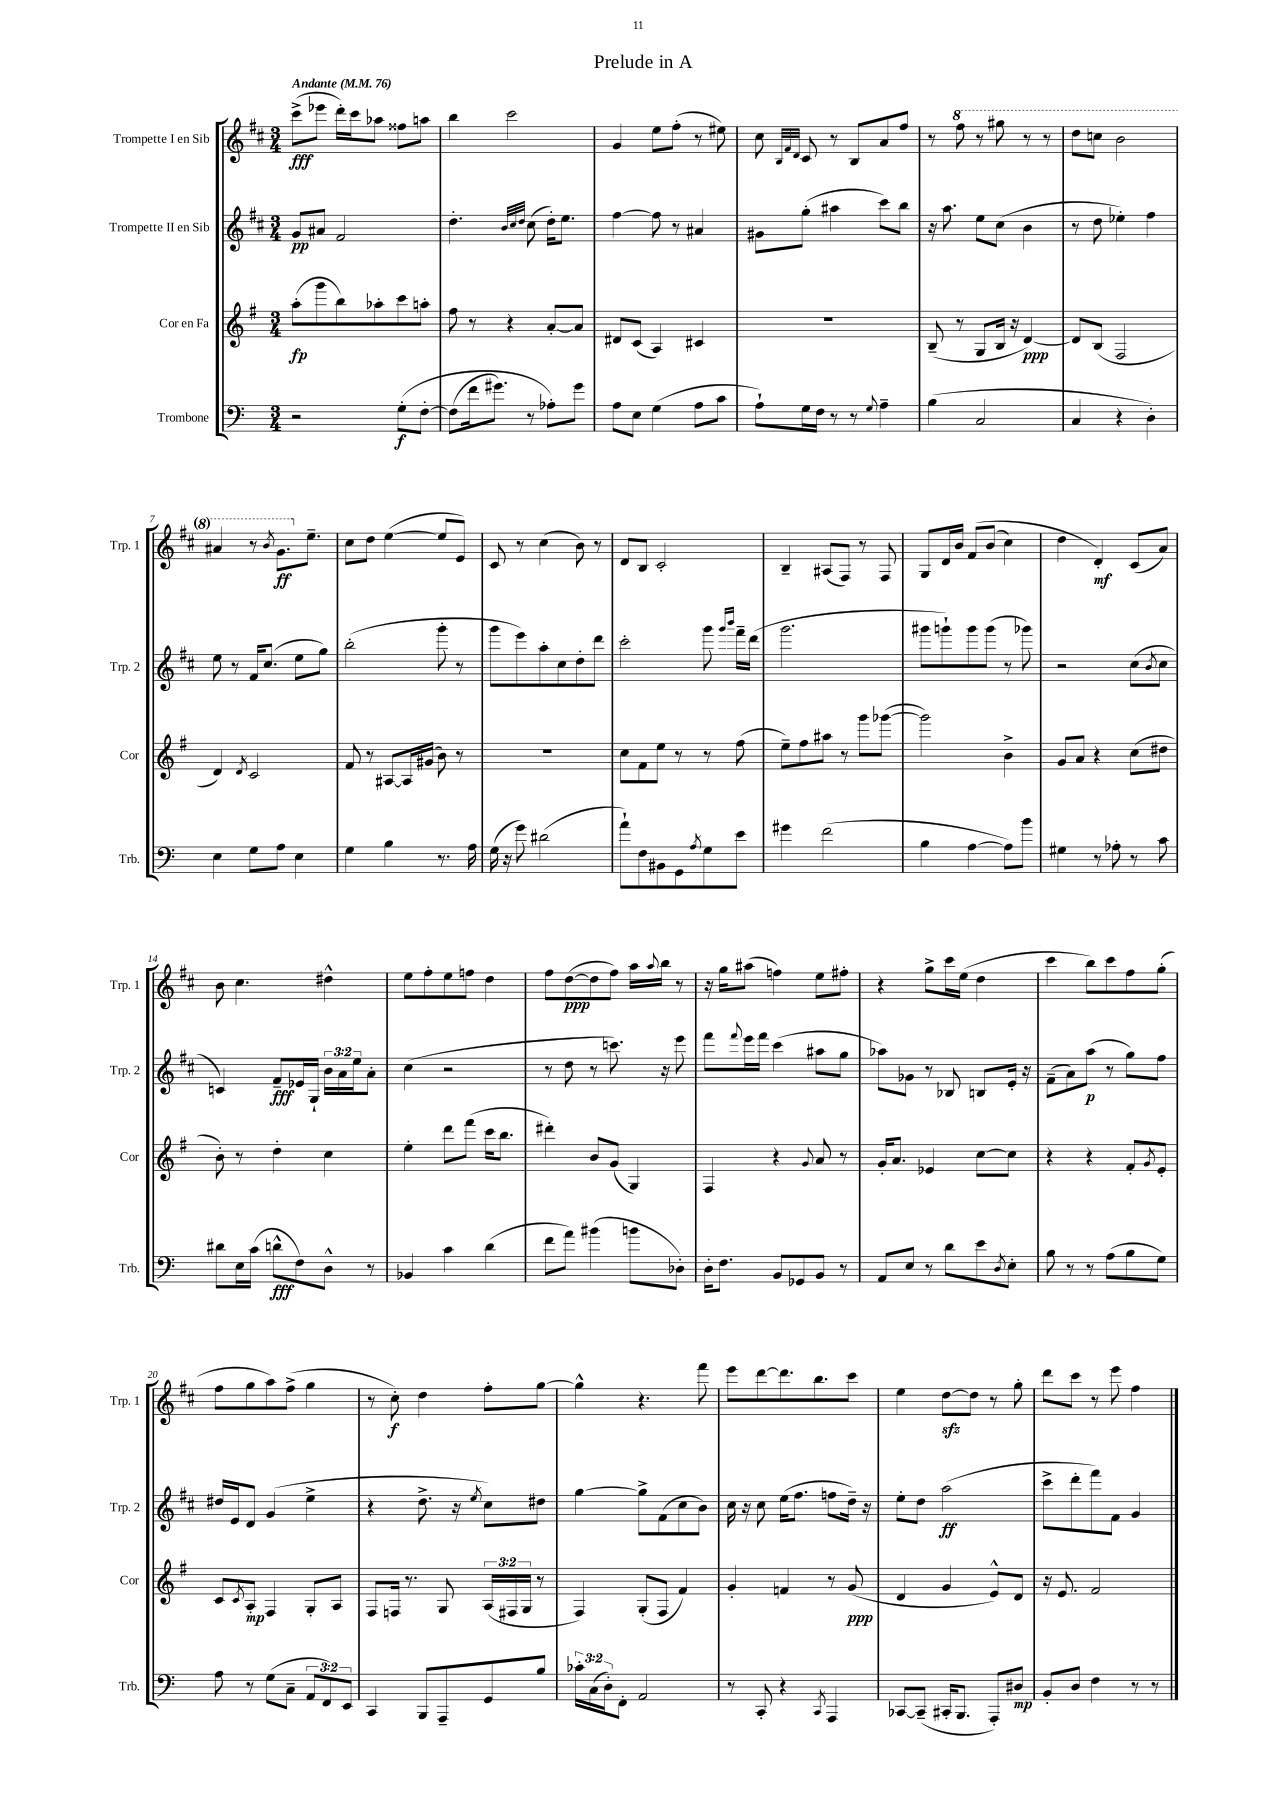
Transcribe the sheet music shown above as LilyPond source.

\header { title = "Prelude in A" }
<<
\new StaffGroup <<
\new Staff = "s0" \with { instrumentName = "Trompette I en Sib" shortInstrumentName = "Trp. 1" } {
    \clef treble \key d \major \numericTimeSignature \time 3/4 \tempo "Andante" 4 = 76
    cis'''8->\fff( ees'''8 d'''16-.) cis'''16 aes''8 fisis''8 a''8 |
    b''4 cis'''2 |
    g'4 e''8 fis''8-.( r8 eis''8) |
    cis''8 \grace { b32 fis'32 d'32 } cis'8 r8 b8 a'8 fis''8 |
    r8 \ottava #1 fis'''8 r8 gis'''8 r8 r8 |
    d'''8 c'''8 b''2 |
    ais''4 r8 \acciaccatura { b''8 } g''8.\ff \ottava #0 e''8.-- |
    cis''8 d''8 e''4~( e''8 e'8) |
    cis'8 r8 cis''4( b'8) r8 |
    d'8 b8 cis'2-. |
    b4-- ais8( fis8) r8 fis8 |
    g8 d'16 b'16 fis'8\( b'8( cis''4) |
    d''4 d'4-.\mf\) cis'8( a'8) |
    b'8 cis''4. dis''4-^ |
    e''8 fis''8-. e''8 f''8 d''4 |
    fis''8 d''8~\ppp( d''8 fis''8) a''16 \appoggiatura { a''8 } b''16 r8 |
    r16 g''16 ais''8( f''4) e''8 fis''8-. |
    r4 g''8-> cis'''16 e''16( d''4 |
    cis'''4 b''8) cis'''8 fis''8 g''8-.( |
    fis''8 g''8 a''8) fis''8->( g''4 |
    r8 cis''8-.\f) d''4 fis''8-. g''8~ |
    g''4-^ r4. fis'''8 |
    e'''8 d'''8~ d'''8. b''8. cis'''8 |
    e''4 d''8~\sfz d''8 r8 g''8-. |
    d'''8 cis'''8 r8 e'''8 fis''4 \bar "|." |
}
\new Staff = "s1" \with { instrumentName = "Trompette II en Sib" shortInstrumentName = "Trp. 2" } {
    \clef treble \key d \major \numericTimeSignature \time 3/4 \override Staff.TupletNumber.text = #tuplet-number::calc-fraction-text
    g'8\pp ais'8 fis'2 |
    d''4.-. \grace { b'32 cis''32 d''32 } cis''8( d''16-.) e''8. |
    fis''4~ fis''8 r8 ais'4 |
    gis'8 g''8-.( ais''4 cis'''8) b''8 |
    r16 a''8. e''8 cis''8( b'4 |
    r8 d''8 ees''4-.) fis''4 |
    e''8 r8 fis'16 cis''8.( e''8 g''8) |
    b''2-.( g'''8-. r8 |
    g'''8 e'''8) a''8-. cis''8 d''8-. d'''8 |
    cis'''2-. g'''8 \grace { g'''16 b'''16 } fis'''16-- d'''16( |
    g'''2. |
    gis'''8 g'''8-!) g'''8 g'''8( r8 ges'''8) |
    r2 cis''8( \acciaccatura { b'8 } cis''8 |
    c'4) fis'8--\fff ees'16 g16-! \tuplet 3/2 { b'16 a'16 e''16 } a'8-. |
    cis''4( r2 |
    r8 d''8 r8 c'''8.) r16 e'''8 |
    fis'''8 \appoggiatura { fis'''8 } e'''16 fis'''16 cis'''4( ais''8 g''8 |
    aes''8) ges'8 r8 bes8 b8 e'16-. r16 |
    fis'8--( a'8) a''8\p( r8 g''8) fis''8 |
    dis''16 e'16 d'8 g'4( e''4-> |
    r4 d''8.-> r16 \acciaccatura { e''8 } cis''8) dis''8 |
    g''4~ g''8-> fis'8( cis''8 b'8) |
    cis''16 r16 cis''8 e''16( fis''8. f''8 d''16--) r16 |
    e''8-. d''8 a''2\ff( |
    cis'''8-> d'''8-. fis'''8) fis'8 g'4 \bar "|." |
}
\new Staff = "s2" \with { instrumentName = "Cor en Fa" shortInstrumentName = "Cor" } {
    \clef treble \key g \major \numericTimeSignature \time 3/4 \override Staff.TupletNumber.text = #tuplet-number::calc-fraction-text
    a''8-.\fp( g'''8 b''8) aes''8-. c'''8 a''8-. |
    fis''8 r8 r4 a'8~-. a'8 |
    dis'8 c'8( a4) cis'4 |
    R2. |
    b8--( r8 g8 b16 r16 d'4~\ppp) |
    d'8 b8( fis2 |
    d'4) \acciaccatura { d'8 } c'2 |
    fis'8 r8 ais8~ ais16 gis'16( b'8) r8 |
    R2. |
    c''8 fis'8 e''8 r8 r8 fis''8( |
    e''8--) fis''8 ais''8 r8 g'''8 ges'''8~( |
    ges'''2) b'4-> |
    g'8 a'8 r4 c''8( dis''8 |
    b'8-.) r8 d''4-. c''4 |
    e''4-. d'''8 fis'''8( c'''16 b''8. |
    dis'''4-.) b'8 g'8( g4) |
    fis4 r4 \appoggiatura { g'8 } a'8 r8 |
    g'16-. a'8. ees'4 c''8~ c''8 |
    r4 r4 fis'8-. \acciaccatura { g'8 } e'8-. |
    c'8 \acciaccatura { c'8 } a8-.\mp fis4 g8-. a8 |
    fis8 f16 r8. g8 \tuplet 3/2 { a16( fis16 g16 } r8 |
    fis4) g8-.( fis8 fis'4) |
    g'4-. f'4 r8 g'8\ppp( |
    d'4 g'4 e'8-^) d'8 |
    r16 e'8. fis'2 \bar "|." |
}
\new Staff = "s3" \with { instrumentName = "Trombone" shortInstrumentName = "Trb." } {
    \clef bass \key c \major \numericTimeSignature \time 3/4 \override Staff.TupletNumber.text = #tuplet-number::calc-fraction-text
    r2 g8-.\f\( f8~-. |
    f8( f'16 gis'8.) r8 aes8-.\) gis'8 |
    a8 e8 g4( a8 c'8 |
    a8-!) g16 f16 r8 r8 \appoggiatura { g8 } a4-- |
    b4( c2 |
    c4 r4 d4-.) |
    e4 g8 a8 e4 |
    g4 b4 r8. a16 |
    g16( r16 g'8) dis'2( |
    a'8-!) f8 bis,8 g,8 \acciaccatura { a8 } g8 e'8 |
    gis'4 f'2( |
    b4 a4~ a8) b'8 |
    gis4 r8 aes8-. r8 c'8 |
    dis'8 e16 c'16( d'8-^\fff f8) d8-^ r8 |
    bes,4 c'4 d'4( |
    f'8 a'8) bis'4( b'8 des8-.) |
    d16-. f8. b,8 ges,8 b,8 r8 |
    a,8 e8 r8 d'8 e'8 \acciaccatura { d8 } e8-. |
    b8 r8 r8 a8( b8 g8) |
    a8 r8 g8( c8-- \tuplet 3/2 { a,8 f,8) e,8 } |
    c,4 b,,8 a,,8-- g,8 b8 |
    \tuplet 3/2 { ces'16-. c16( d16-.) } f,8-. a,2 |
    r8 c,8-. r4 \acciaccatura { c,8 } a,,4 |
    ces,8~ ces,8--( cis,16-. b,,8. a,,8-.) dis8\mp |
    b,8-. d8 f4 r8 r8 \bar "|." |
}
>>
>>
